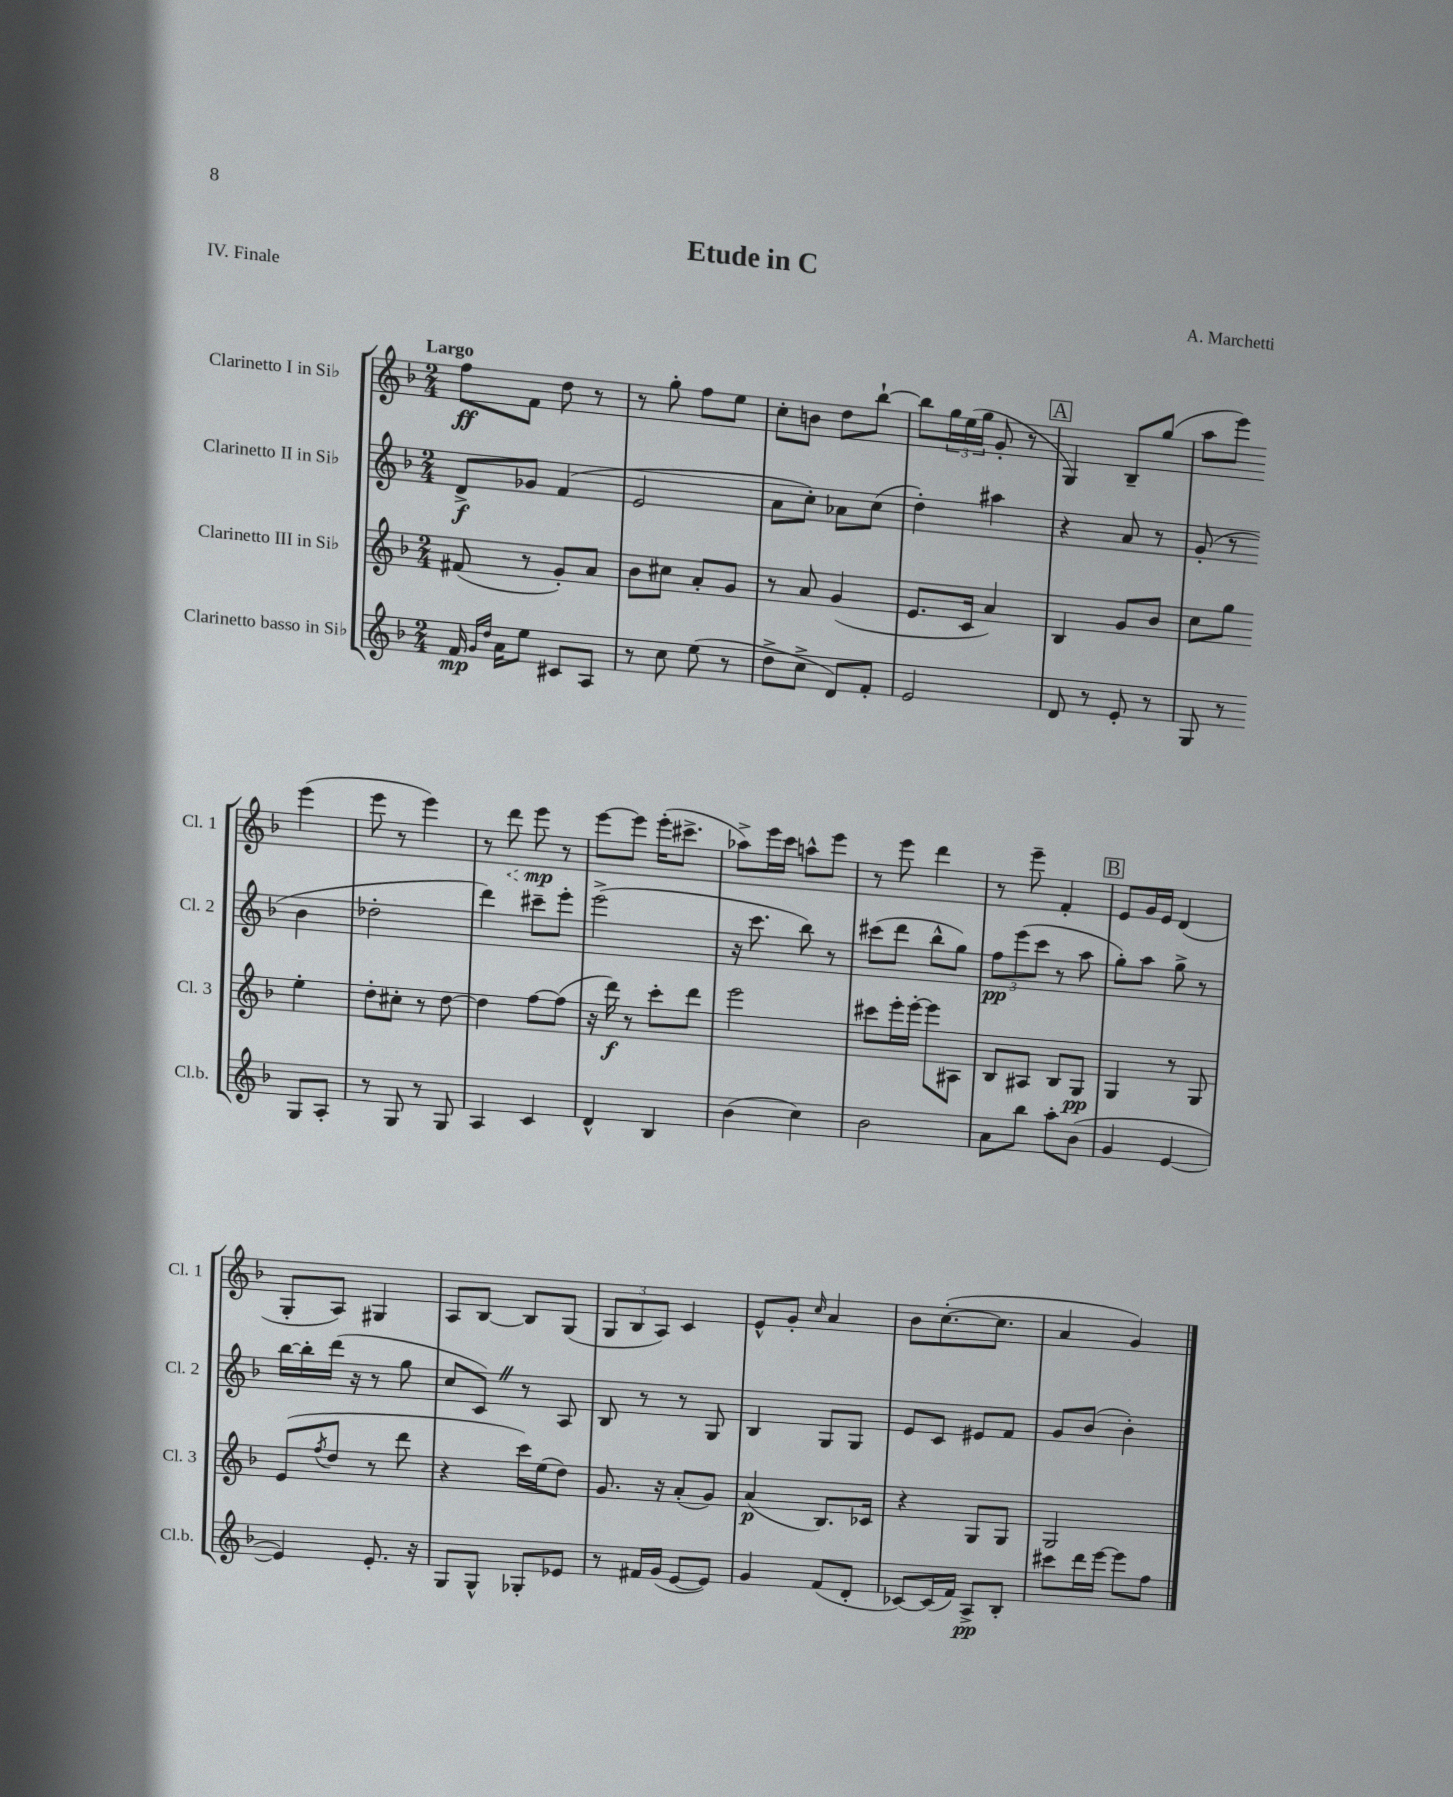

**kern	**kern	**kern	**kern
*staff4	*staff3	*staff2	*staff1
*clefG2	*clefG2	*clefG2	*clefG2
*k[b-]	*k[b-]	*k[b-]	*k[b-]
*M2/4	*M2/4	*M2/4	*M2/4
16f/	(8f#/	8d^/L	8ff\L
16qqg/LL	.	.	.
16qqdd/JJ	.	.	.
16a\LK	.	.	.
8ee\J	8r	8g-/J	8f\J
8c#/L	8g'/L)	(4f/	8dd\
8A/J	8a/J	.	8r
=	=	=	=
8r	8b-\L	2e/	8r
8cc\	8cc#\J	.	8gg'\
(8ee\	8a'/L	.	8ff\L
8r	8g/J	.	8ee\J
=	=	=	=
8dd^\L	8r	8a\L	8cc'\L
8cc^\J	8a/	8cc'\J)	8b\J
8d/L)	(4g/	8a-\L	8dd\L
8f'/J	.	(8cc\J	[8bb-`\J
=	=	=	=
2e/	8.e/L	4dd'\)	8bb-\]L
.	.	.	24gg\L
.	.	.	(24ee\
.	16c/Jk	.	.
.	.	.	24gg\JJ
.	4a/)	4aa#\	8g'/
.	.	.	8r
=	=	=	=
8d/	4B-/	4r	4G/)
8r	.	.	.
8e'/	8g/L	8a/	8B-~/L
8r	8b-/J	8r	(8gg/J
=	=	=	=
8G/	8cc\L	(8g'/	8aa\L
8r	8gg\J	8r	8eee\J)
8G/L	4ee'\	4b-\	(4eee\
8A'/J	.	.	.
=	=	=	=
8r	8dd'\L	2dd-'\	8eee\
8G/	8cc#'\J	.	8r
8r	8r	.	4eee\)
8G/	[8dd\	.	.
=	=	=	=
4A/	4dd\]	4ddd\)	8r
.	.	.	8ddd\
4c/	[8ff\L	8ccc#~\L	8eee\
.	(8ff\]J	8eee'\J	8r
=	=	=	=
4d^^/	16r	(2eee^\	[8eee\L
.	16ddd\)	.	.
.	8r	.	8eee\]J
4B-/	8ccc'\L	.	(16eee'\LK
.	.	.	8.ccc#^\J
.	8ddd\J	.	.
=	=	=	=
(4b-\	2eee\	16r	8aa-^\L)
.	.	8.ccc\	.
.	.	.	16eee\L
.	.	.	16ccc\JJ
4cc\)	.	8bb-\)	8aa^^\L
.	.	8r	8eee\J
=	=	=	=
2b-\	8ccc#\L	(8ccc#\L	8r
.	16eee'\L	8ddd\J	8eee\
.	[16eee'\JJ	.	.
.	8eee\]L	8bb-^^\L	4ddd\
.	8A#\J	8gg\J)	.
=	=	=	=
8a\L	8B-/L	12ff\L	8r
.	.	(12eee\	.
8bb-\J	8A#/J	.	8eee~\
.	.	12ccc\J	.
8aa'\L	8B-/L	8r	4f'/
(8b-\J	8G/J	8aa\	.
=	=	=	=
4g/	4G/	8gg'\L)	8e/L
.	.	8aa\J	16g/L
.	.	.	16e/JJ
[4e/	8r	8gg^\	(4d/
.	8G/	8r	.
=	=	=	=
4e/])	(8e/L	[16bb-\LL	8G'/L
.	.	16bb-'\]	.
.	8qff/	.	.
.	8dd/J	(16ddd\JJ	8A/J)
.	.	16r	.
8.e'/	8r	8r	4G#/
.	8ddd\	8gg\	.
16r	.	.	.
=	=	=	=
8G/L	4r	8cc/L	8A/L
8G^^/J	.	8c/J)	[8B-/J
8G-'/L	16ccc\LL)	8r	8B-/]L
.	(16ee\J	.	.
8e-/J	8dd\J)	8A/	(8G/J
=	=	=	=
8r	8.g/	8B-/	12G/L
.	.	.	12B-/
16f#/LL	.	8r	.
.	.	.	12A/J)
(16g/JJ	16r	.	.
[8e/L	(8a'/L	8r	4c/
8e/]J)	8g/J)	8G/	.
=	=	=	=
4g/	(4a/	4B-/	8e^^/L
.	.	.	8g'/J
.	.	.	16qqcc/
(8f/L	8.B-/L)	8G/L	4a/
8d'/J	.	8G/J	.
.	16c-/Jk	.	.
=	=	=	=
[8c-/L)	4r	8e/L	8b-\L
(16c-/]L	.	8c/J	([8.cc'\
16f/JJ)	.	.	.
8A^/L	8G/L	8e#/L	.
.	.	.	8.cc\]J
8B-'/J	8G/J	8f/J	.
=	=	=	=
8ccc#\L	2G/	8g/L	4a/
16ddd\L	.	(8b-/J	.
[16eee\JJ	.	.	.
8eee\]L	.	4b-'\)	4g/)
8ff\J	.	.	.
==	==	==	==
*-	*-	*-	*-
